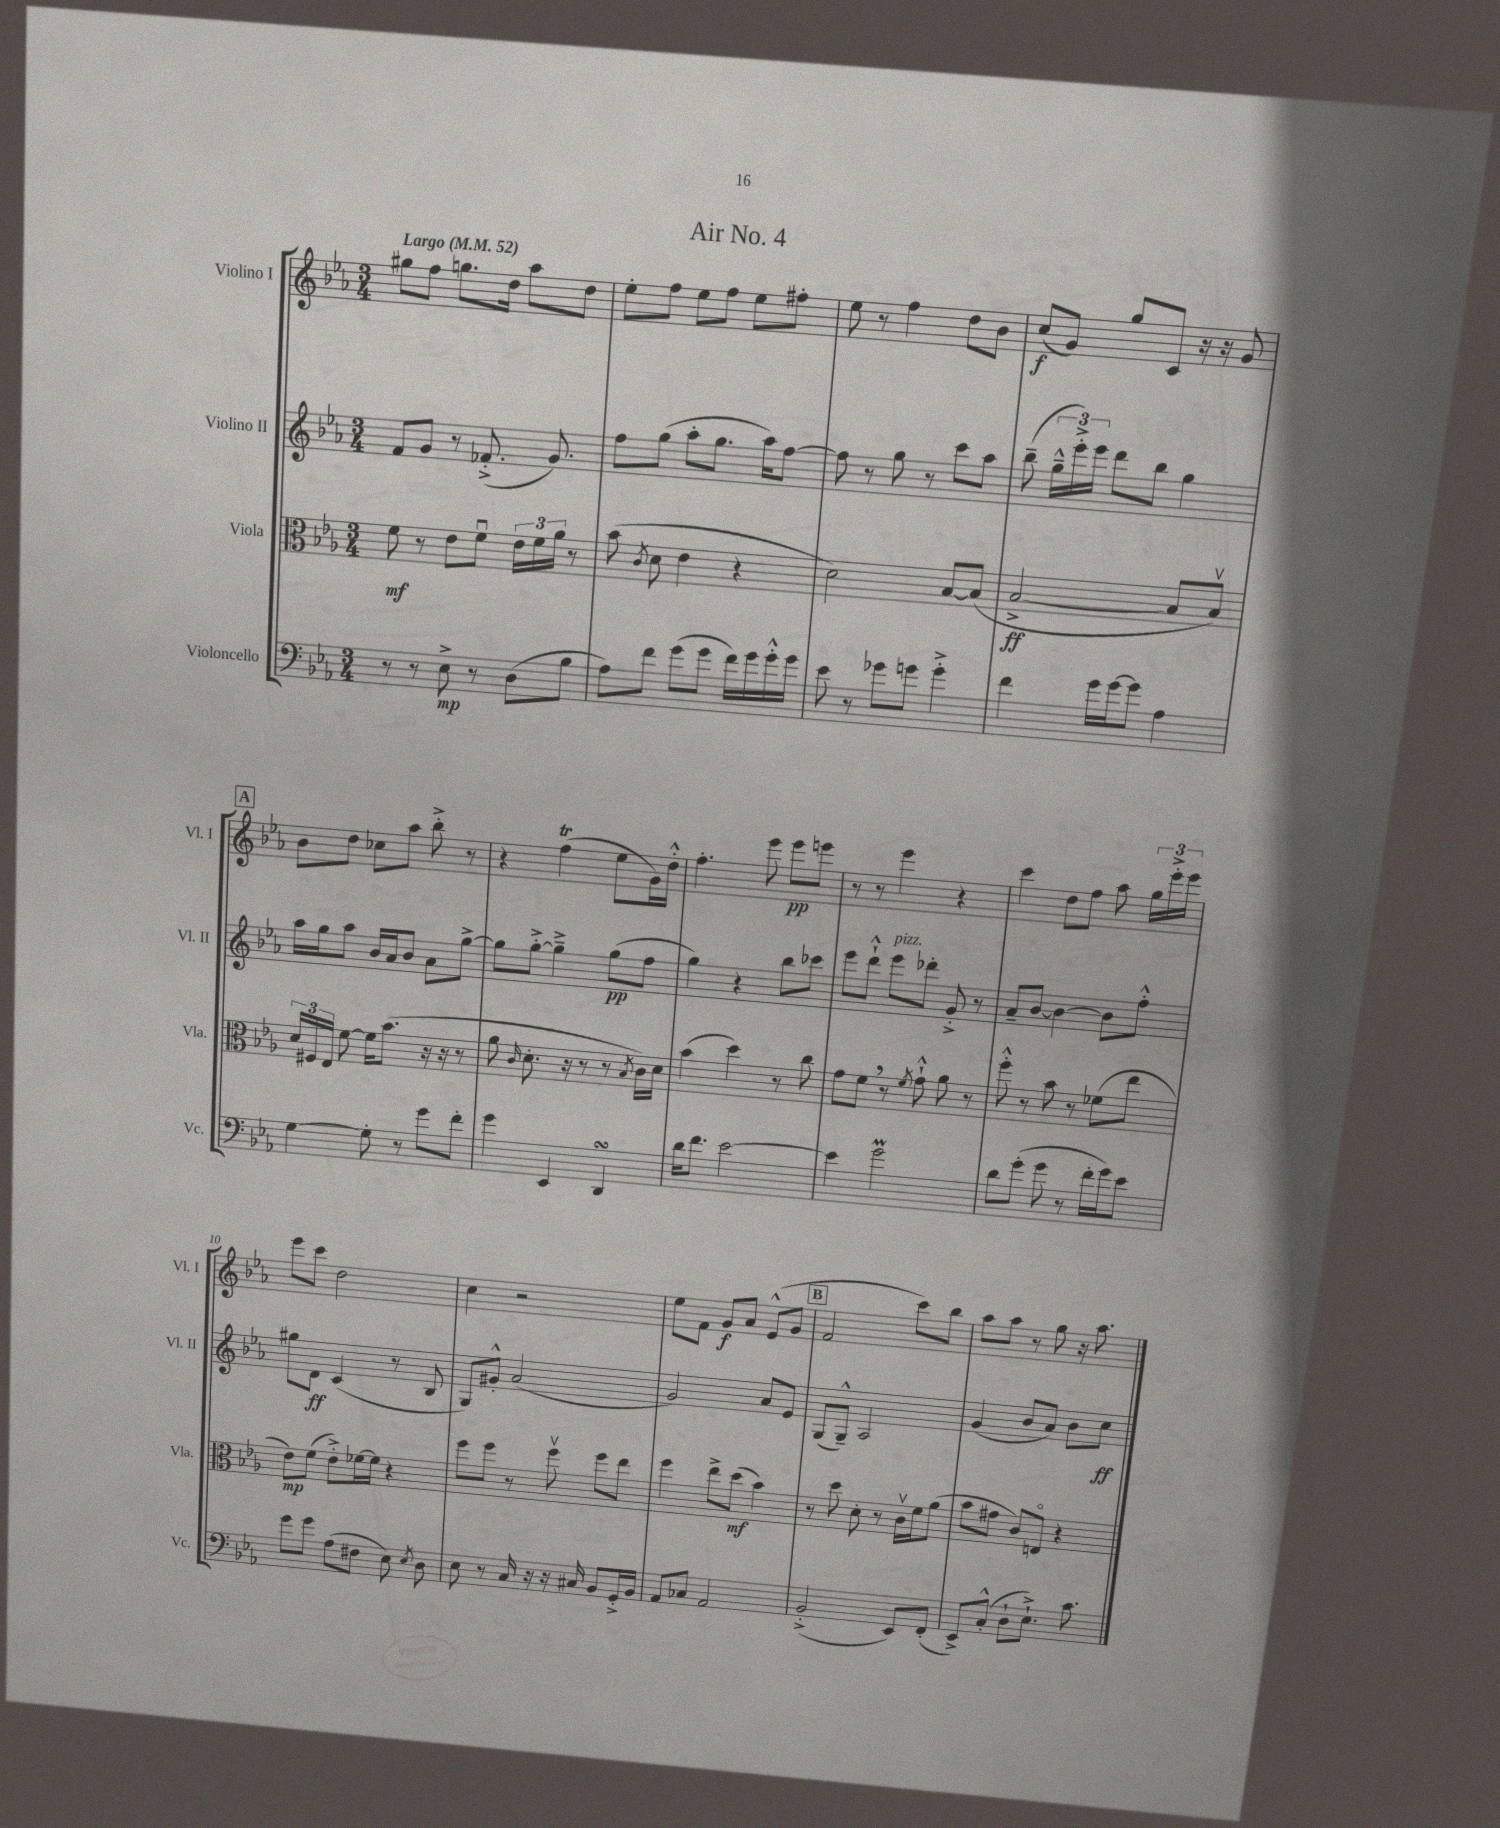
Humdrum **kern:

**kern	**dynam	**kern	**dynam	**kern	**dynam	**kern	**dynam
*part4	*part4	*part3	*part3	*part2	*part2	*part1	*part1
*staff4	*staff4	*staff3	*staff3	*staff2	*staff2	*staff1	*staff1
*I"Violoncello	*	*I"Viola	*	*I"Violino II	*	*I"Violino I	*
*I'Vc.	*	*I'Vla.	*	*I'Vl. II	*	*I'Vl. I	*
*clefF4	*	*clefC3	*	*clefG2	*	*clefG2	*
*k[b-e-a-]	*	*k[b-e-a-]	*	*k[b-e-a-]	*	*k[b-e-a-]	*
*M3/4	*	*M3/4	*	*M3/4	*	*M3/4	*
*MM52	*	*MM52	*	*MM52	*	*MM52	*
=1	=1	=1	=1	=1	=1	=1	=1
!	!	!	!	!	!	!LO:TX:a:B:t=Largo	!
8r	.	8f\	mf	8f/L	.	8gg#X\L	.
8r	.	8r	.	8g/J	.	8ff\J	.
8E-^\	mp	8e-\L	.	8r	.	8.ggn\L	.
8r	.	8fu\J	.	(8.f-X'^/	.	.	.
.	.	.	.	.	.	16dd\Jk	.
(8D\L	.	24e-\LL	.	.	.	8aa-\L	.
.	.	24f\	.	.	.	.	.
.	.	.	.	8.g/)	.	.	.
.	.	24a-\JJ	.	.	.	.	.
8B-\J	.	8r	.	.	.	8dd\J	.
=2	=2	=2	=2	=2	=2	=2	=2
8A-\L)	.	(8b-\	.	8ff\L	.	8ee-'\L	.
.	.	8qc/	.	.	.	.	.
8f\J	.	8d\	.	(8gg\J	.	8ff\J	.
(8g\L	.	4e-\	.	8aa-'\L	.	8ee-\L	.
8g\J	.	.	.	8.gg\J	.	8ff\J	.
16f\LL)	.	4r	.	.	.	8ee-\L	.
16g\	.	.	.	16aa-\KL)	.	.	.
16g'^^\	.	.	.	[8ff\J	.	8ff#X'\J	.
16g\JJ	.	.	.	.	.	.	.
=3	=3	=3	=3	=3	=3	=3	=3
8e-\	.	2d\)	.	8ff\]	.	8ee-\	.
8r	.	.	.	8r	.	8r	.
8g-X\L	.	.	.	8gg\	.	4ff\	.
8gn\J	.	.	.	8r	.	.	.
4g'^\	.	[8B-/L	.	8ccc\L	.	8dd\L	.
.	.	(8B-/J]	.	8aa-\J	.	8b-\J	.
=4	=4	=4	=4	=4	=4	=4	=4
4f\	.	[2B-^/	ff	(8bb-~\	.	(8cc/L	f
.	.	.	.	24gg~^^\LL	.	8g/J)	.
.	.	.	.	24eee-'^\)	.	.	.
.	.	.	.	24eee-\JJ	.	.	.
16g\LL	.	.	.	8ddd\L	.	8gg/L	.
[16g\J	.	.	.	.	.	.	.
8g\J]	.	.	.	8bb-\J	.	8c/J	.
4A-\	.	8B-/L]	.	4gg\	.	16r	.
.	.	.	.	.	.	16r	.
.	.	8B-v/J)	.	.	.	8g/	.
!!LO:LB:g=z
!!LO:REH:place=s1:t=A
=5	=5	=5	=5	=5	=5	=5	=5
[4G\	.	24d/LL	.	16aa-\LL	.	8b-\L	.
.	.	24F#X/	.	.	.	.	.
.	.	.	.	16gg\J	.	.	.
.	.	24E-/JJ	.	.	.	.	.
.	.	[8f\	.	8aa-\J	.	8dd\J	.
8G'\]	.	16f\KL]	.	16b-/LL	.	8cc-X\L	.
.	.	(8.b-\J	.	16a-/J	.	.	.
8r	.	.	.	8b-/J	.	8aa-\J	.
8g\L	.	16r	.	8a-\L	.	8bb-'^\	.
.	.	16r	.	.	.	.	.
8f'\J	.	8r	.	[8gg^\J	.	8r	.
=6	=6	=6	=6	=6	=6	=6	=6
4g\	.	8a-\	.	8gg\L]	.	4r	.
.	.	16qqc/	.	.	.	.	.
.	.	8.d'\	.	[8gg'^\J	.	.	.
4EE-/	.	.	.	4gg~^\]	.	(4ffT\	.
.	.	16r	.	.	.	.	.
.	.	8r	.	.	.	.	.
4DDsSsS/	.	8r	.	(8gg\L	pp	8ee-\L	.
.	.	8qB-/	.	.	.	.	.
.	.	16c\LL)	.	8ff\J	.	16g\L)	.
.	.	16d\JJ	.	.	.	16dd'^^\JJ	.
=7	=7	=7	=7	=7	=7	=7	=7
16d\KL	.	(4b-\	.	4gg\)	.	4.ff'\	.
8.f\J	.	.	.	.	.	.	.
[2e-\	.	4dd\)	.	4r	.	.	.
.	.	.	.	.	.	8eee-\	.
.	.	8r	.	8bb-\L	.	8eee-\L	pp
.	.	8cc\	.	8ccc-X\J	.	8eeen\J	.
=8	=8	=8	=8	=8	=8	=8	=8
4e-\]	.	8g\L	.	8eee-\L	.	8r	.
.	.	8f,\J	.	8ddd`^^\J	.	8r	.
!	!	!	!	!LO:TX:a:i:t=pizz.	!	!	!
2gm\	.	8r	.	8eee-\L	.	4eee-\	.
.	.	8qf/	.	.	.	.	.
.	.	8g`^^\	.	8ddd-X'\J	.	.	.
.	.	8a-\	.	8g'^/	.	4r	.
.	.	8r	.	8r	.	.	.
=9	=9	=9	=9	=9	=9	=9	=9
8d\L	.	8ff'^^\	.	8a-~/L	.	4ccc\	.
(8g'\J	.	8r	.	[8b-/J	.	.	.
8g\	.	8b-\	.	4b-\_	.	8dd\L	.
8r	.	8r	.	.	.	8ff\J	.
16f'\LL	.	(8f-X\L	.	8b-\L]	.	8aa-\	.
16g\J)	.	.	.	.	.	.	.
8e-\J	.	8ee-\J	.	8ff'^^\J	.	24gg\LL	.
.	.	.	.	.	.	24eee-'^\	.
.	.	.	.	.	.	24eee-\JJ	.
!!LO:LB:g=z
=10	=10	=10	=10	=10	=10	=10	=10
8g\L	.	8e-\L)	mp	8gg#X\L	.	8eee-\L	.
8g\J	.	(8f\J	.	8d\J	ff	8ccc\J	.
(8A-\L	.	8e-'^\L)	.	(4c/	.	2dd\	.
8F#X\J	.	[16f-X\L	.	.	.	.	.
.	.	16f-\JJ]	.	.	.	.	.
8E-\)	.	4r	.	8r	.	.	.
8qE-/	.	.	.	.	.	.	.
8D\	.	.	.	8B-/	.	.	.
=11	=11	=11	=11	=11	=11	=11	=11
8E-\	.	8ff\L	.	8G/L)	.	4cc\	.
8r	.	8ff\J	.	8g#X'^^/J	.	.	.
16C/	.	8r	.	(2a-/	.	2r	.
16r	.	.	.	.	.	.	.
16r	.	8ffv\	.	.	.	.	.
16C#X/	.	.	.	.	.	.	.
8BB-/L	.	8ff\L	.	.	.	.	.
16GG'^/L	.	8ee-\J	.	.	.	.	.
16BB-/JJ	.	.	.	.	.	.	.
=12	=12	=12	=12	=12	=12	=12	=12
8AA-/L	.	4ff\	.	2g/)	.	8ee-\L	.
8C-X/J	.	.	.	.	.	8f\J	.
2AA-/	.	8ee-^\L	.	.	.	8g/L	f
.	.	(8dd\J	mf	.	.	8a-/J	.
.	.	4b-\)	.	8a-/L	.	(8e-^^/L	.
.	.	.	.	8e-/J	.	8g/J	.
!!LO:REH:place=s1:t=B
=13	=13	=13	=13	=13	=13	=13	=13
(2BB-'^/	.	8r	.	(8G/L	.	2f/	.
.	.	8dd\	.	8G~^^/J)	.	.	.
.	.	8d'\	.	2A-/	.	.	.
.	.	8r	.	.	.	.	.
8EE-/L)	.	16cv\LL	.	.	.	8ccc\L)	.
.	.	16f\J	.	.	.	.	.
(8FF'/J	.	(8a-\J	.	.	.	8bb-\J	.
=14	=14	=14	=14	=14	=14	=14	=14
8EE-^/L)	.	8b-\L	.	(4g/	.	8aa-\L	.
(8C'^^/J	.	8g#X\J	.	.	.	8aa-\J	.
8D`\L	.	8c/L)	.	8b-/L	.	8r	.
8.E-`^\J)	.	8En/J	.	8a-/J)	.	8gg\	.
.	.	4r	.	8b-\L	.	16r	.
8.c\	.	.	.	.	.	8.aa-\	.
.	.	.	.	8cc\J	ff	.	.
==	==	==	==	==	==	==	==
*-	*-	*-	*-	*-	*-	*-	*-
